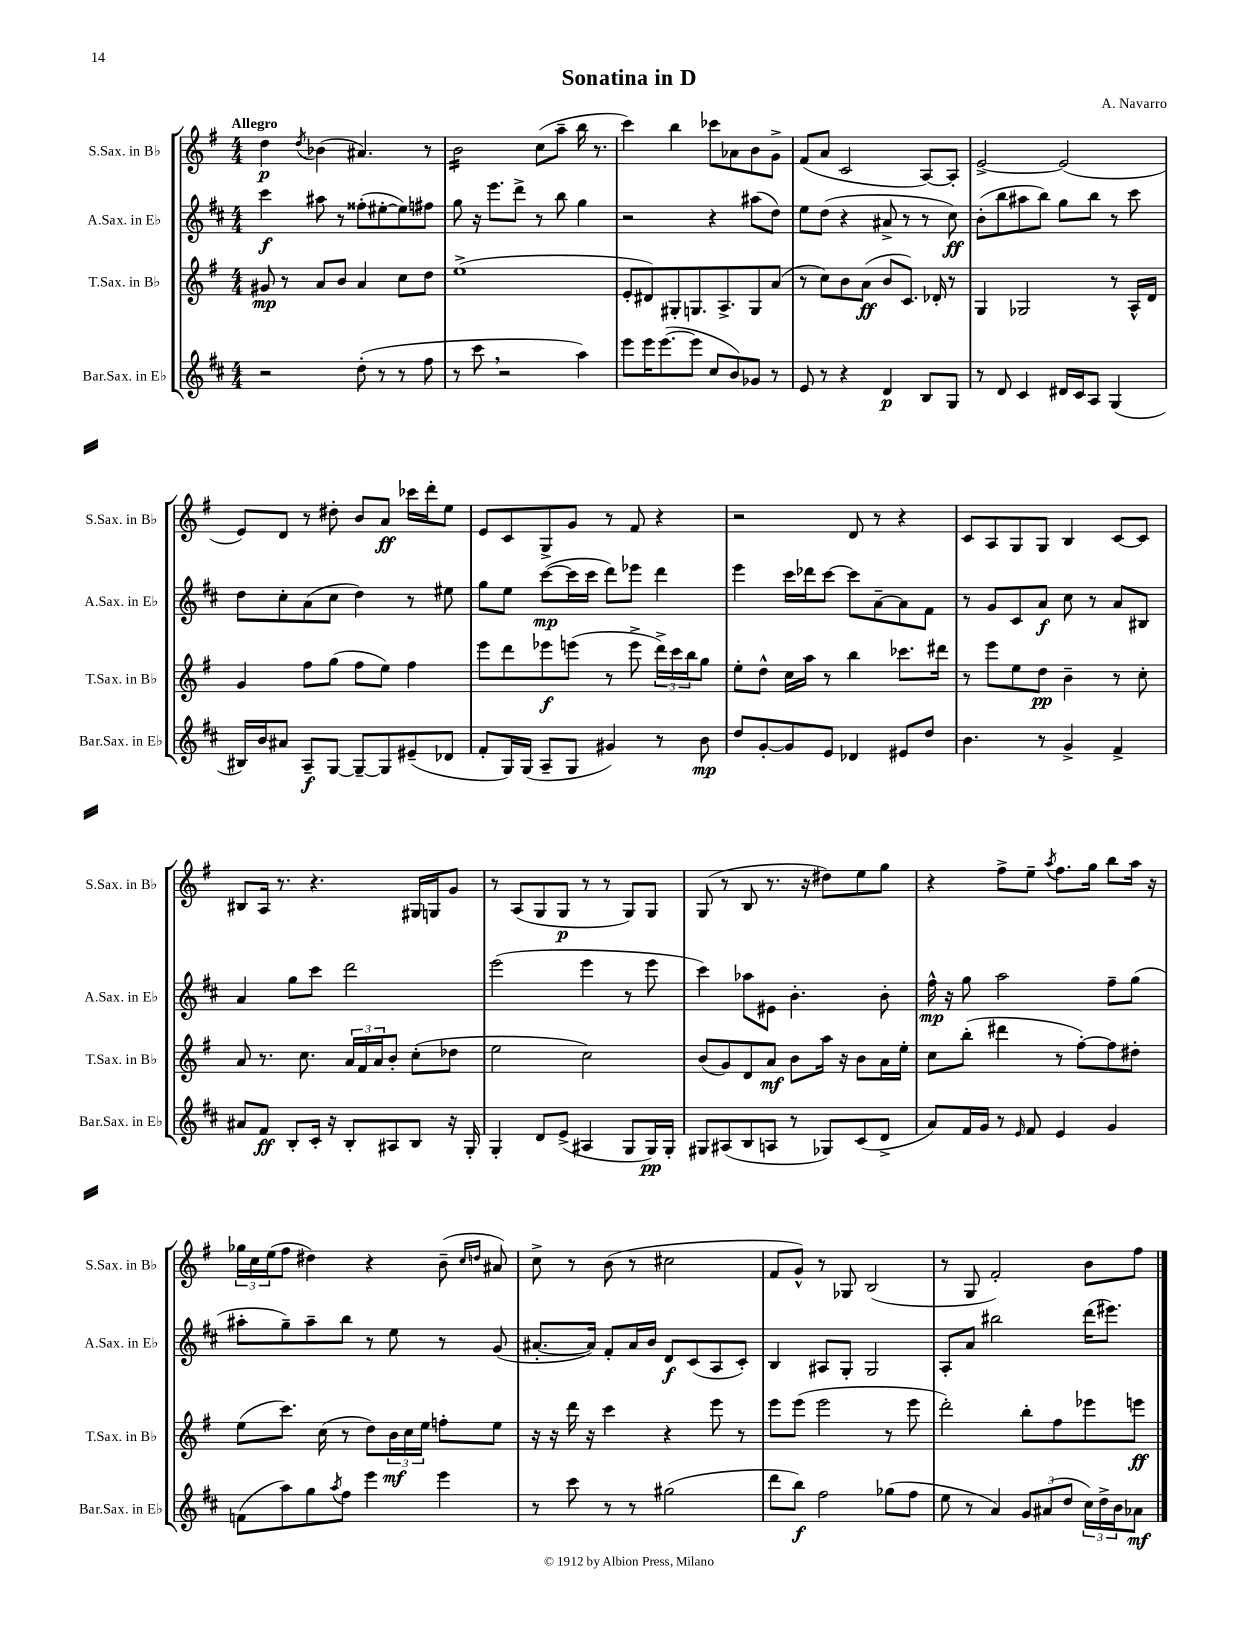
\header { title = "Sonatina in D" composer = "A. Navarro" }
<<
\new StaffGroup <<
\new Staff = "s0" \with { instrumentName = "S.Sax. in Bb" shortInstrumentName = "S.Sax. in Bb" } {
    \clef treble \key g \major \numericTimeSignature \time 4/4 \tempo "Allegro"
    d''4\p \acciaccatura { d''8 } bes'4( ais'4.) r8 |
    b'2:16 c''8( a''8-- b''16 r8. |
    c'''4) b''4 ces'''8 aes'8 b'8 g'8-> |
    fis'8( a'8 c'2 a8~) a8-. |
    e'2~-> e'2( |
    e'8) d'8 r8 dis''8-. b'8 a'8\ff ces'''16 d'''16-. e''8 |
    e'8 c'8 g8-> g'8 r8 fis'8 r4 |
    r2 d'8 r8 r4 |
    c'8 a8 g8 g8 b4 c'8~ c'8 |
    bis8 a16 r8. r4. gis16 g16 g'8 |
    r8 a8( g8 g8\p r8 r8 g8) g8 |
    g8( r8 b8 r8. r16 dis''8) e''8 g''8 |
    r4 fis''8-> e''8-- \acciaccatura { a''8 } fis''8. g''16 b''8 a''16 r16 |
    \tuplet 3/2 { ges''16 c''16 e''16( } fis''8 dis''4) r4 b'8--( \grace { c''16 d''16 } ais'8) |
    c''8-> r8 b'8( r8 cis''2 |
    fis'8 g'8-^) r8 ges8 b2( |
    r8 g8 fis'2-.) b'8 fis''8 \bar "|." |
}
\new Staff = "s1" \with { instrumentName = "A.Sax. in Eb" shortInstrumentName = "A.Sax. in Eb" } {
    \clef treble \key d \major \numericTimeSignature \time 4/4
    cis'''4\f ais''8 r8 fisis''8-.( eis''8~-. eis''8) fis''8 |
    g''8 r16 e'''8. d'''8-> r8 b''8 g''4 |
    r2 r4 ais''8( d''8) |
    e''8 d''8( r4 ais'8-> r8 r8 cis''8\ff) |
    b'8-.( b''8 ais''8 b''8) g''8 b''8 r8 cis'''8 |
    d''8 cis''8-. a'8( cis''8 d''4) r8 eis''8 |
    g''8 e''8 cis'''8~\mp( cis'''16 cis'''16 d'''8) ees'''8 d'''4 |
    e'''4 cis'''16 des'''16 cis'''8~ cis'''8 a'8~-- a'8 fis'8 |
    r8 g'8 cis'8 a'8\f cis''8 r8 a'8 bis8 |
    a'4 g''8 cis'''8 d'''2 |
    e'''2( e'''4 r8 e'''8 |
    cis'''4) aes''8 eis'8 b'4.-. b'8-. |
    fis''16-^\mp r16 g''8 a''2 fis''8-- g''8( |
    ais''8-. g''8--) ais''8-- b''8 r8 e''8 r8 g'8( |
    ais'8.~-. ais'16) fis'8-. ais'16 b'16 d'8\f cis'8( a8 cis'8-.) |
    b4 ais8 g8-. g2 |
    a8-. a'8 bis''2 d'''16( eis'''8.) \bar "|." |
}
\new Staff = "s2" \with { instrumentName = "T.Sax. in Bb" shortInstrumentName = "T.Sax. in Bb" } {
    \clef treble \key g \major \numericTimeSignature \time 4/4
    gis'8\mp r8 a'8 b'8 a'4 c''8 d''8 |
    e''1->( |
    e'8-. dis'8) gis8-. g8. a8.-> g8 a'8( |
    r8 c''8) b'8 a'8\ff( b'8 c'8.) des'16-. r8 |
    g4 ges2 r8 a16-^ d'16 |
    g'4 fis''8 g''8( fis''8 e''8) fis''4 |
    e'''8 d'''8 ees'''8\f e'''8( r8 e'''8-> \tuplet 3/2 { d'''16->) c'''16 b''16 } g''8 |
    e''8-. d''8-^ c''16 a''16 r8 b''4 ces'''8. dis'''16 |
    r8 e'''8 e''8 d''8\pp b'4-- r8 c''8-. |
    a'8 r8. c''8. \tuplet 3/2 { a'16 fis'16 a'16 } b'8-. c''8-.( des''8 |
    e''2 c''2) |
    b'8( g'8) d'8 a'8\mf b'8 a''16 r16 b'8 a'16 e''16-. |
    c''8 b''8-.( dis'''4 r8 fis''8~-.) fis''8 dis''8-. |
    e''8( c'''8.) c''16( r8 d''8) \tuplet 3/2 { b'16\mf c''16 e''16 } f''8-. e''8 |
    r16 r16 d'''16 r16 c'''4 r4 e'''8 r8 |
    e'''8 e'''8( e'''2 r8 e'''8 |
    d'''2-.) b''8-. fis''8 ees'''8 e'''8\ff \bar "|." |
}
\new Staff = "s3" \with { instrumentName = "Bar.Sax. in Eb" shortInstrumentName = "Bar.Sax. in Eb" } {
    \clef treble \key d \major \numericTimeSignature \time 4/4
    r2 d''8-.( r8 r8 fis''8 |
    r8 cis'''8 \breathe r2 a''4) |
    e'''8 e'''16 e'''8.~( e'''8 cis''8 b'8) ges'8 r8 |
    e'8 r8 r4 d'4\p b8 g8 |
    r8 d'8 cis'4 dis'16 cis'16 a8 g4( |
    bis16) b'16 ais'8 a8--\f g8~ g8~-- g8 eis'8--( des'8 |
    fis'8-. g16) g16( a8-- g8 gis'4) r8 b'8\mp |
    d''8 g'8~-. g'8 e'8 des'4 eis'8 d''8 |
    b'4. r8 g'4-> fis'4-> |
    ais'8 fis'8\ff b8-. cis'16-. r16 b8-. ais8 b8 r16 g16-. |
    g4-. d'8 e'8->( ais4 g8 g16\pp) g16-. |
    gis8 ais8( b8 a8 r8 ges8) cis'8( d'8-> |
    a'8) fis'16 g'16 r8 \grace { e'16 } fis'8 e'4 g'4 |
    f'8( a''8) g''8 \acciaccatura { a''8 } fis''8 e'''4 e'''4 |
    r8 cis'''8 r8 r8 gis''2( |
    d'''8 b''8\f) fis''2 ges''8( fis''8 |
    e''8 r8 a'4) \tuplet 3/2 { g'8 ais'8( d''8 } \tuplet 3/2 { cis''16) d''16-> b'16 } aes'8\mf \bar "|." |
}
>>
>>
\layout { \context { \Score \remove "Bar_number_engraver" } }
